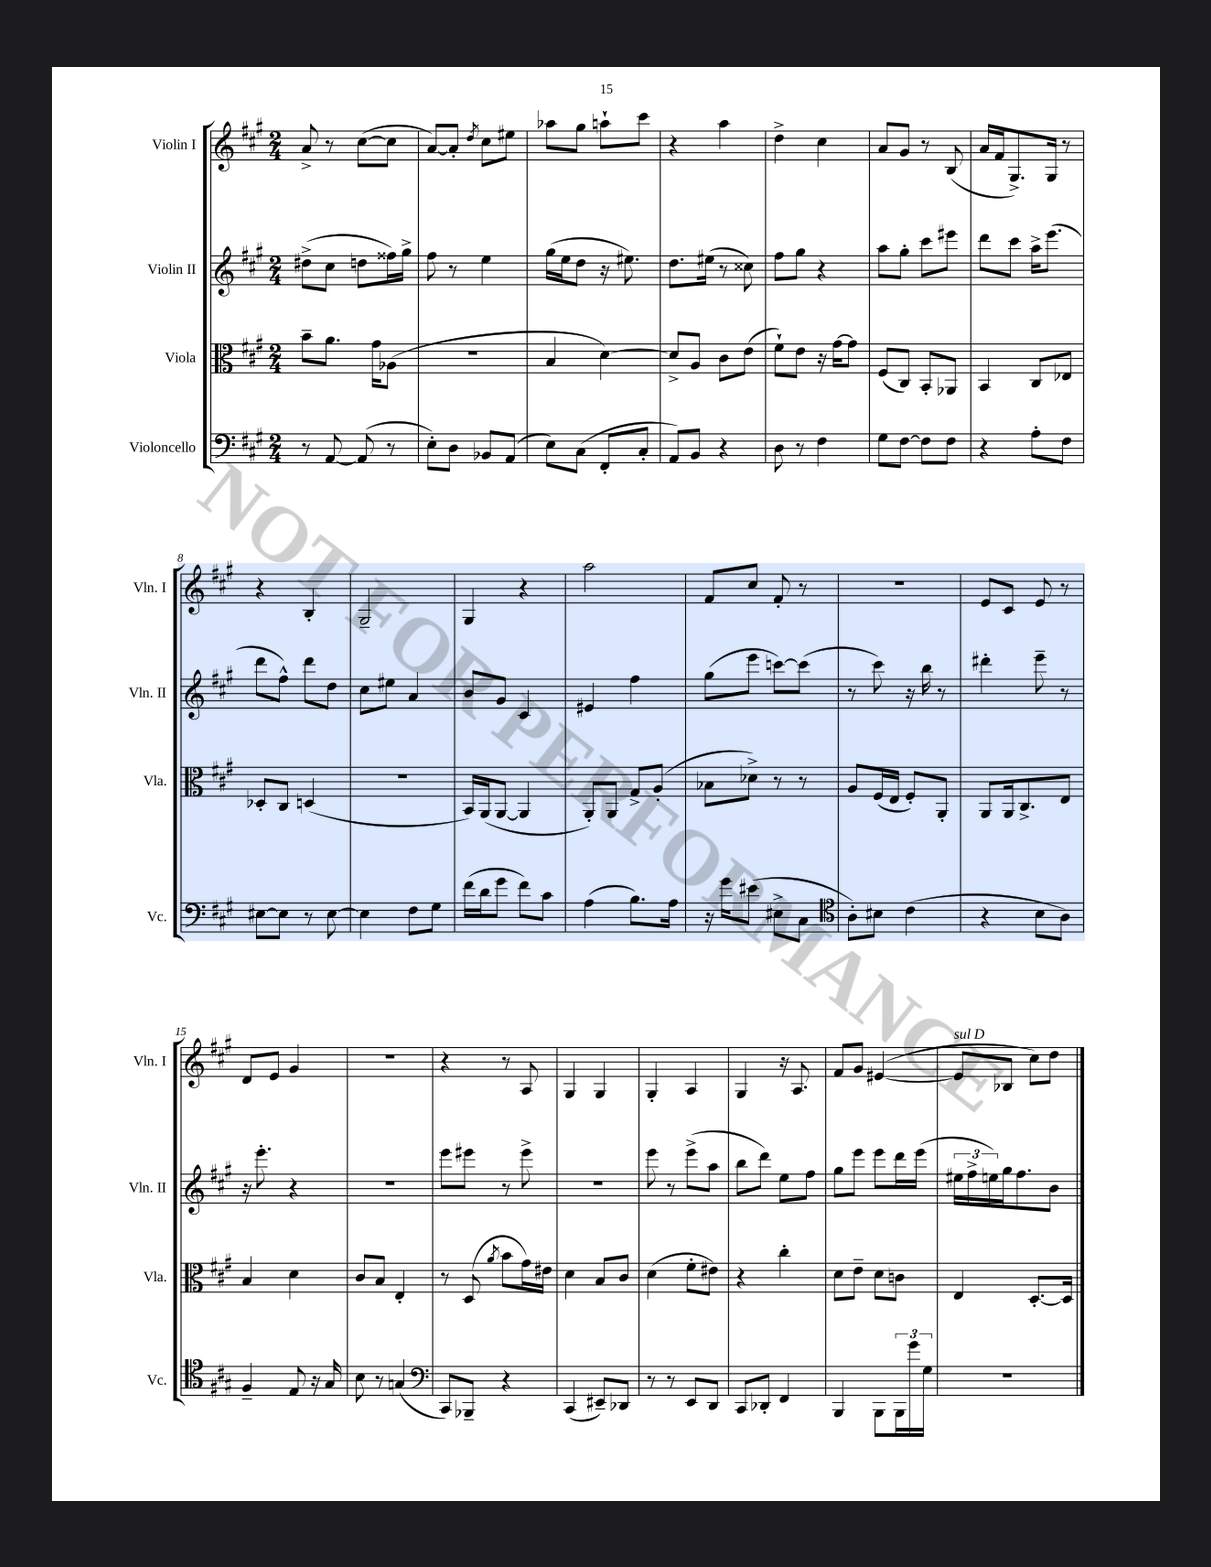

**kern	**kern	**kern	**kern
*staff4	*staff3	*staff2	*staff1
*clefF4	*clefC3	*clefG2	*clefG2
*k[f#c#g#]	*k[f#c#g#]	*k[f#c#g#]	*k[f#c#g#]
*M2/4	*M2/4	*M2/4	*M2/4
8r	8b~\L	(8dd#^\L	8a^/
[8AA/	8.a\J	8cc#\J	8r
(8AA/]	.	8dd\L	([8cc#\L
.	16g#\LK	.	.
8r	(8A-\J	16ff##\L)	8cc#\]J
.	.	16gg#^\JJ	.
=	=	=	=
8E'\L)	2r	8ff#\	[8a/L)
8D\J	.	8r	8a'/]J
.	.	.	8qdd/
8BB-/L	.	4ee\	8cc#\L
(8AA/J	.	.	8ee#\J
=	=	=	=
8E\L)	4B/	(16gg#\LL	8aa-\L
.	.	16ee\J	.
(8C#\J	.	8dd\J	8gg#\J
8FF#'/L	[4d\)	16r	8aa`\L
.	.	8.ee#\)	.
8C#'/J	.	.	8ccc#\J
=	=	=	=
8AA/L)	8d^/]L	8.dd\L	4r
8BB/J	8A/J	.	.
.	.	(16ee#\Jk	.
4r	8c#\L	8r	4aa\
.	(8e\J	8cc##\)	.
=	=	=	=
8D\	8f#`\L)	8ff#\L	4dd^\
8r	8e\J	8gg#\J	.
4F#\	16r	4r	4cc#\
.	[16g#\LK	.	.
.	8g#\]J	.	.
=	=	=	=
8G#\L	(8F#/L	8aa\L	8a/L
[8F#\J	8C#/J)	8gg#'\J	8g#/J
8F#\]L	8BB'/L	8ccc#\L	8r
8F#\J	8AA-/J	8eee#\J	(8B/
=	=	=	=
4r	4BB/	8ddd\L	16a/LL
.	.	.	16f#/J
.	.	8ccc#\J	8.G#^/)
8A'\L	8C#/L	16aa^\LK	.
.	.	(8.eee\J	16G#/Jk
8F#\J	8E-/J	.	8r
=	=	=	=
[8E#\L	8D-'/L	8ddd\L	4r
8E#\]J	8C#/J	8ff#^^\J)	.
8r	(4D/	8ddd\L	4B'/
[8E#\	.	8dd\J	.
=	=	=	=
4E#\]	2r	8cc#\L	2G#~/
.	.	8ee#\J	.
8F#\L	.	4a/	.
8G#\J	.	.	.
=	=	=	=
(16f#\LL	16BB/LL)	8b/L	4G#/
16d\J	(16AA/J	.	.
8g#\J	[8AA/J	8g#/J	.
8f#\L)	4AA/]	4c#/	4r
8c#\J	.	.	.
=	=	=	=
(4A\	8AA'/L)	4e#/	2aa\
.	8AA/J	.	.
8.B\L)	8G#^/L	4ff#\	.
.	(8A'/J	.	.
16A\Jk	.	.	.
=	=	=	=
16r	8B-\L	(8gg#\L	8f#/L
16g#\LK	.	.	.
(8e#\J	8d-^\J)	8eee\J	8cc#/J
8E#^\L	8r	[8ccc\L)	8f#'/
8C#\J	8r	(8ccc\]J	8r
=	=	=	=
*clefC4	*	*	*
8A'\L)	8A/L	8r	2r
8B#\J	(16F#/L	8ccc#\)	.
.	16E/JJ	.	.
(4c#\	8F#'/L)	16r	.
.	.	16bb\	.
.	8AA'/J	8r	.
=	=	=	=
4r	8AA/L	4ddd#'\	8e/L
.	16AA/k	.	8c#/J
.	8.C#^/	.	.
8B\L	.	8eee~\	8e/
8A\J)	8E/J	8r	8r
=	=	=	=
4F#~/	4B/	16r	8d/L
.	.	8.eee'\	.
.	.	.	8e/J
8E/	4d\	4r	4g#/
16r	.	.	.
16G#/	.	.	.
=	=	=	=
8B\	8c#/L	2r	2r
8r	8B/J	.	.
(4G/	4E'/	.	.
=	=	=	=
*clefF4	*	*	*
8CC#/L)	8r	8eee\L	4r
8BBB-~/J	(8D/	8eee#\J	.
.	8qa/	.	.
4r	8b\L	8r	8r
.	16g#\L)	8eee#^\	8A/
.	16e#\JJ	.	.
=	=	=	=
(4CC#/	4d\	2r	4G#/
8EE#~/L)	8B/L	.	4G#/
8DD-/J	8c#/J	.	.
=	=	=	=
8r	(4d\	8eee\	4G#'/
8r	.	8r	.
8EE/L	8f#'\L	(8eee^\L	4A/
8DD/J	8e#\J)	8aa\J	.
=	=	=	=
8CC#/L	4r	8bb\L	4G#/
8DD-'/J	.	8ddd\J)	.
4FF#/	4cc#'\	8ee\L	16r
.	.	.	8.A/
.	.	8ff#\J	.
=	=	=	=
4BBB/	8d\L	8gg#\L	8f#/L
.	8e~\J	8eee\J	8g#/J
8BBB\L	8d\L	8eee\L	([4e#/
24BBB\L	8c\J	16ddd\L	.
24g#\	.	.	.
.	.	(16eee\JJ	.
24G#\JJ	.	.	.
=	=	=	=
2r	4E/	24ee#\LL	8e#/]L
.	.	24ff#^\	.
.	.	24ee\)	.
.	.	16gg#\J	8B-/J
.	.	8.ff#\	.
.	[8.D'/L	.	8cc#\L)
.	.	8b\J	8dd\J
.	16D/]Jk	.	.
==	==	==	==
*-	*-	*-	*-
